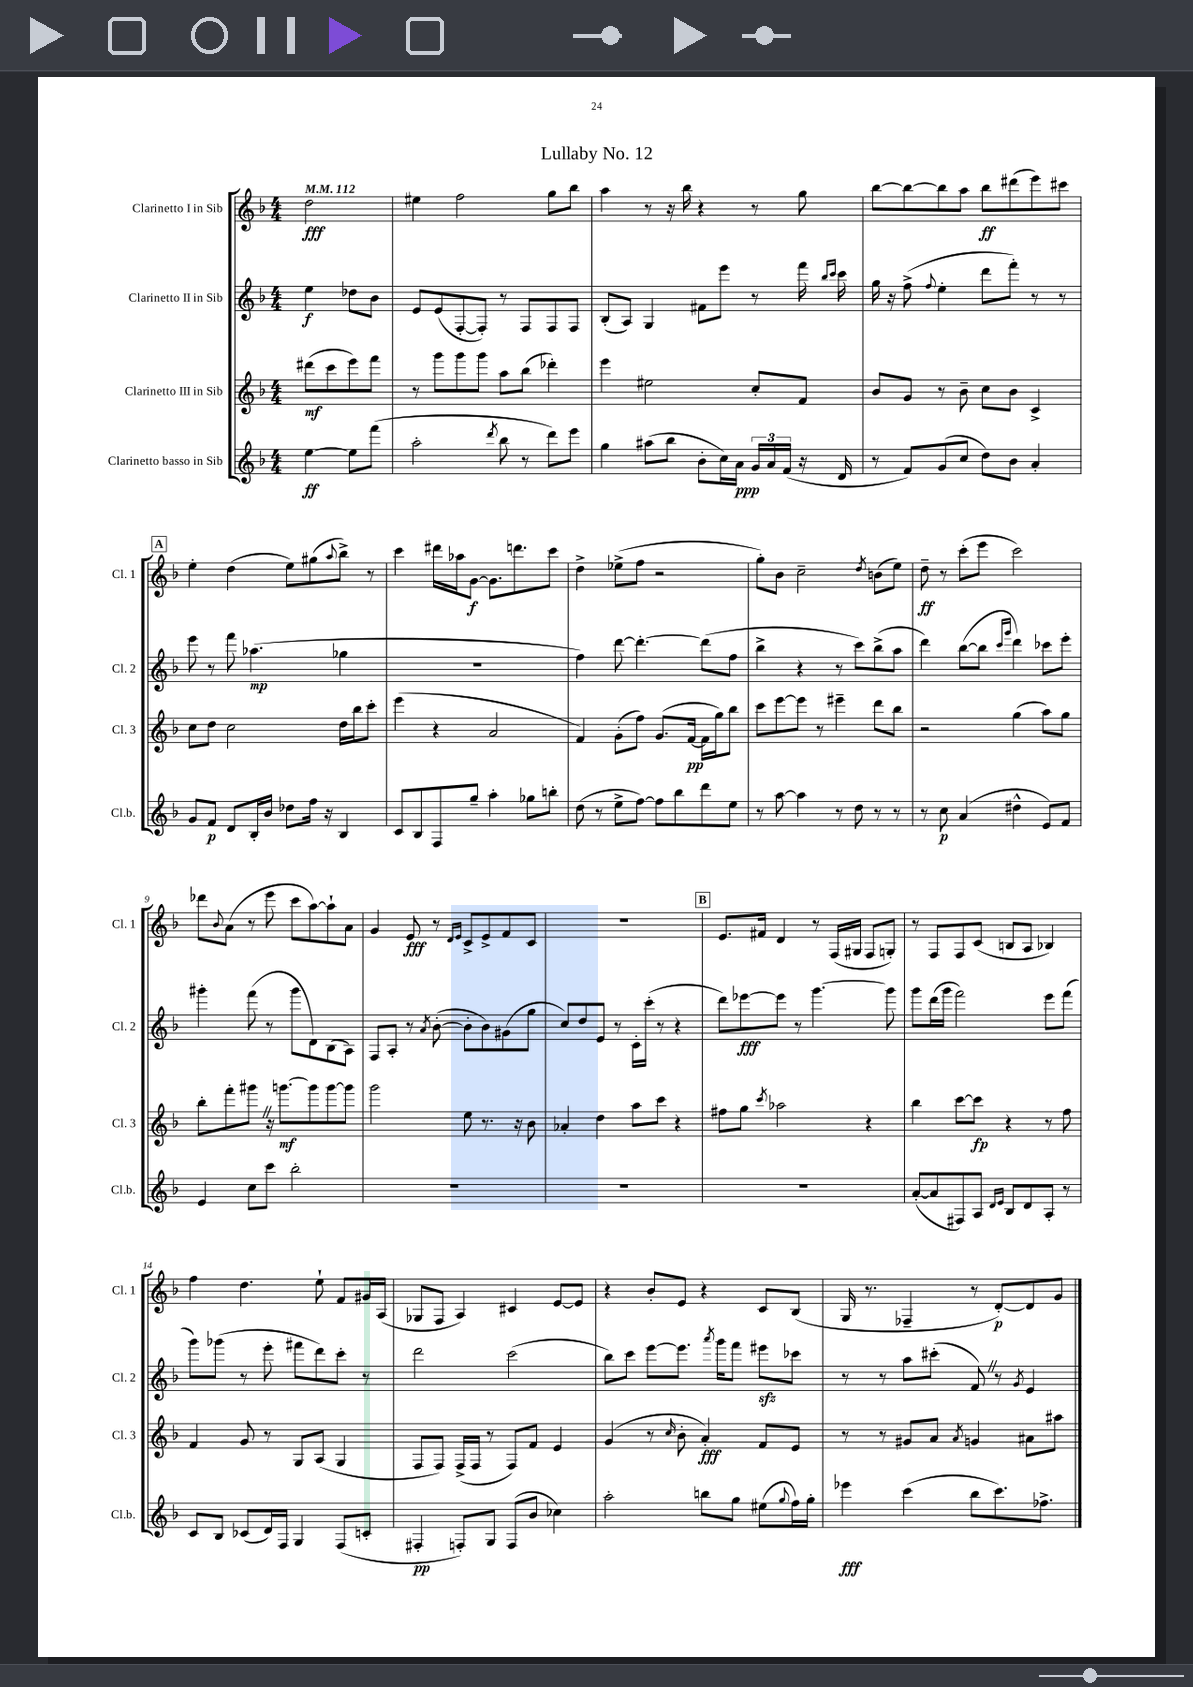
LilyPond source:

\header { title = "Lullaby No. 12" }
<<
\new StaffGroup <<
\new Staff = "s0" \with { instrumentName = "Clarinetto I in Sib" shortInstrumentName = "Cl. 1" } {
    \clef treble \key f \major \numericTimeSignature \time 4/4 \partial 2 \tempo 4 = 112
    d''2\fff |
    eis''4 f''2 g''8 bes''8 |
    a''4 r8 r16 bes''16 r4 r8 g''8 |
    bes''8~ bes''8~ bes''8 a''8 bes''8\ff dis'''8( e'''8) cis'''8 |
    \mark \markup { \box "A" } e''4-. d''4( e''8) gis''8( \appoggiatura { a''8 } bes''8->) r8 |
    c'''4 dis'''16 aes''16 g'8~\f g'8. d'''8. c'''8 |
    d''4-> ees''8->( f''8 r2 |
    g''8-.) bes'8 c''2-- \acciaccatura { d''8 } b'8( e''8) |
    d''8--\ff r8 c'''8-.( e'''8 c'''2) |
    des'''8 \appoggiatura { bes'8 } a'8( r8 e'''8 c'''8 a''8~) a''8-! a'8 |
    g'4 e'8\fff r8 \grace { d'16 e'16 } c'8-> e'8-> f'8 c'8 |
    R1 |
    \mark \markup { \box "B" } e'8. fis'16 d'4 r8 f16( gis16 f8 g8-.) |
    r8 f8 f8 c'8( b8 a8 bes4) |
    f''4 d''4. e''8-! f'8 gis'16 a16( |
    ges8 f8 a4) cis'4 e'8~ e'8 |
    r4 bes'8-. e'8 r4 c'8 bes8( |
    g16 r8. fes4-- r8 d'8~-.\p) d'8 g'8 \bar "|." |
}
\new Staff = "s1" \with { instrumentName = "Clarinetto II in Sib" shortInstrumentName = "Cl. 2" } {
    \clef treble \key f \major \numericTimeSignature \time 4/4 \partial 2
    e''4\f des''8 bes'8 |
    e'8 e'8( f8~-. f8-.) r8 f8 f8 f8 |
    bes8-.( a8) g4 fis'8 e'''8 r8 f'''16 \grace { bes''16 c'''16 } c'''16 |
    g''16 r16 f''8->( \appoggiatura { f''8 } e''4-. d'''8 f'''8-.) r8 r8 |
    \mark \markup { \box "A" } e'''8 r8 f'''8 aes''4.\mp( ges''4 |
    R1 |
    f''4) d'''8~ d'''4.~-. d'''8( f''8 |
    bes''4-> r4 r8 c'''8) bes''8->( a''8 |
    d'''4) bes''8~( bes''8 \grace { c'''16 g'''16 } d'''4) ces'''8 e'''8-. |
    gis'''4-. f'''8( r8 gis'''8 d'8) bes8( a8) |
    f8 a8-. r8 \acciaccatura { a'8 } bes'8~-.( bes'8-. bes'8) gis'8( g''8 |
    c''8) d''8 e'8 r8 c'16-. c'''16-.( r8 r4 |
    \mark \markup { \box "B" } d'''8) ees'''8~\fff ees'''8 r8 g'''4.~ g'''8 |
    g'''8 d'''16( g'''16 f'''2) e'''8 f'''8( |
    g'''8) ges'''8( r8 e'''8-. fis'''8 d'''8) c'''8-. r8 |
    d'''2 c'''2( |
    bes''8) c'''8 e'''8~ e'''8. \acciaccatura { a'''8 } g'''16 f'''8 eis'''8\sfz ces'''8 |
    r8 r8 a''8 cis'''8-.( f'8) \once \override BreathingSign.text = \markup { \musicglyph "scripts.caesura.straight" } \breathe r8 \acciaccatura { g'8 } e'4 \bar "|." |
}
\new Staff = "s2" \with { instrumentName = "Clarinetto III in Sib" shortInstrumentName = "Cl. 3" } {
    \clef treble \key f \major \numericTimeSignature \time 4/4 \partial 2
    dis'''8\mf( c'''8 e'''8) f'''8 |
    r8 g'''8 g'''8 g'''8 a''8 bes''8( des'''4-.) |
    e'''4 eis''2 c''8-. f'8 |
    bes'8 g'8 r8 bes'8-- c''8 bes'8 c'4-> |
    \mark \markup { \box "A" } c''8 d''8 c''2 d''16 bes''16 c'''8-. |
    e'''4( r4 a'2 |
    f'4) g'8-.( f''8) g'8.( f'16~\pp f'16 g''16) bes''8 |
    c'''8 e'''8~ e'''8 r8 eis'''4-- d'''8 bes''8 |
    r2 g''4( a''8) g''8 |
    bes''8-. f'''8-. gis'''8 \once \override BreathingSign.text = \markup { \musicglyph "scripts.caesura.straight" } \breathe r16 g'''8.~\mf g'''8 g'''8~ g'''8 |
    g'''2 e''8 r8. r16 bes'8 |
    aes'4-. d''4 a''8 c'''8 r4 |
    \mark \markup { \box "B" } fis''8 g''8 \acciaccatura { c'''8 } aes''2 r4 |
    bes''4 c'''8~ c'''8\fp r4 r8 f''8 |
    f'4 g'8 r8 g8 a8( g4 |
    f8 f8) f16->( f16 r8 f8) f'8 e'4 |
    g'4( r8 \grace { c''16 } bes'8-. a'4-.\fff) f'8 e'8 |
    r8 r8 gis'8 a'8 \acciaccatura { a'8 } g'4 ais'8 ais''8 \bar "|." |
}
\new Staff = "s3" \with { instrumentName = "Clarinetto basso in Sib" shortInstrumentName = "Cl.b." } {
    \clef treble \key f \major \numericTimeSignature \time 4/4 \partial 2
    e''4~\ff e''8 f'''8( |
    a''2-. \acciaccatura { d'''8 } bes''8 r8 d'''8) e'''8 |
    g''4 ais''8( bes''8 bes'8-. c''16) a'16\ppp \tuplet 3/2 { g'16 a'16 f'16( } r16 d'16 |
    r8 f'8) g'8( c''8 d''8) bes'8 a'4-. |
    \mark \markup { \box "A" } g'8 f'8\p d'8 bes16-. bes'16 des''8 f''16 r16 bes4 |
    c'8 bes8 f8 g''8-- a''4-. ges''8 b''8-. |
    d''8( r8 e''8-> f''8~) f''8 bes''8 d'''8 e''8 |
    r8 a''8~ a''4 r8 d''8 r8 r8 |
    r8 c''8\p a'4( dis''4-^ e'8) f'8 |
    e'4 c''8 c'''8 bes''2-. |
    R1 |
    R1 |
    \mark \markup { \box "B" } R1 |
    a'8~-.( a'8 fis8) a8 \grace { d'16 e'16 } bes8 d'8 a8-. r8 |
    c'8 bes8 ces'8( d'16) f16 g4 f8( c'8-. |
    fis4-.\pp f8-.) g8 f8( bes'8 ces''4) |
    a''2-. b''8 g''8 eis''8( \appoggiatura { g''8 } f''16) g''16-. |
    ees'''4\fff c'''4( bes''8 c'''8.) fes''8.-> \bar "|." |
}
>>
>>
